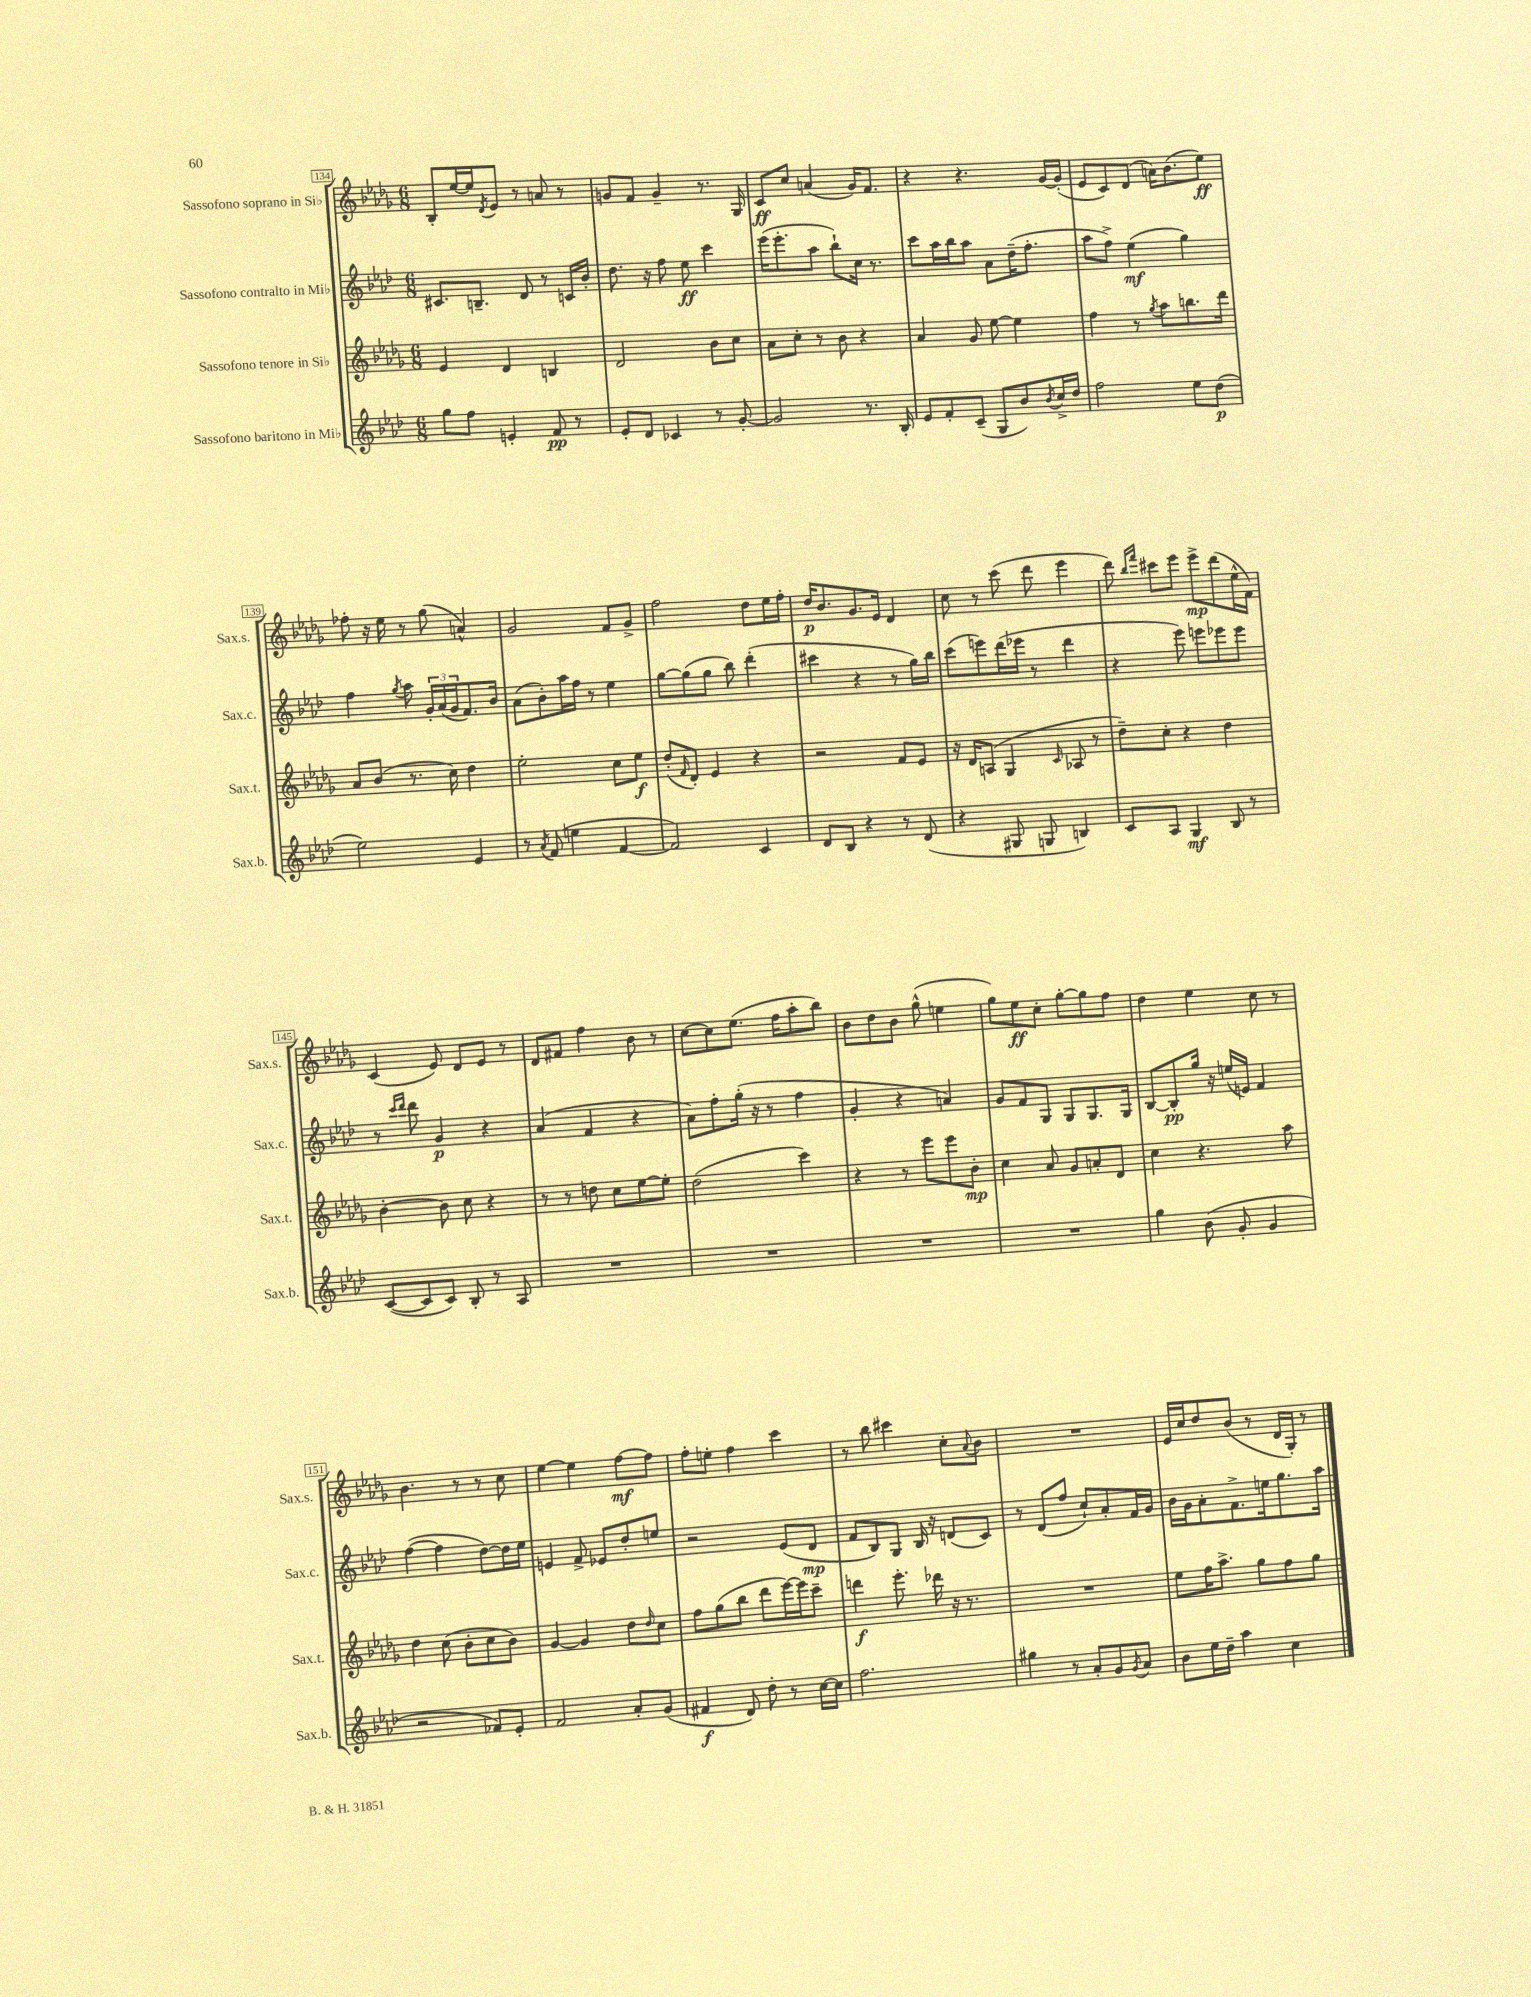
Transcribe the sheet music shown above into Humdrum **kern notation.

**kern	**dynam	**kern	**dynam	**kern	**dynam	**kern	**dynam
*part4	*part4	*part3	*part3	*part2	*part2	*part1	*part1
*staff4	*staff4	*staff3	*staff3	*staff2	*staff2	*staff1	*staff1
*I"Sassofono baritono in Mi♭	*	*I"Sassofono tenore in Si♭	*	*I"Sassofono contralto in Mi♭	*	*I"Sassofono soprano in Si♭	*
*I'Sax.b.	*	*I'Sax.t.	*	*I'Sax.c.	*	*I'Sax.s.	*
*clefG2	*	*clefG2	*	*clefG2	*	*clefG2	*
*k[b-e-a-d-]	*	*k[b-e-a-d-g-]	*	*k[b-e-a-d-]	*	*k[b-e-a-d-g-]	*
*M6/8	*	*M6/8	*	*M6/8	*	*M6/8	*
=134	=134	=134	=134	=134	=134	=134	=134
8gg\L	.	4e-/	.	8.c#X/L	.	8B-'/L	.
8ff\J	.	.	.	.	.	[16ee-/L	.
.	.	.	.	8.Bn~/J	.	16ee-/J]	.
.	.	.	.	.	.	8qd-/	.
4en'/	.	4d-/	.	.	.	8e-/J	.
.	.	.	.	8d-/	.	8r	.
8f/	pp	4Bn/	.	8r	.	8an/	.
8r	.	.	.	16cn/LL	.	8r	.
.	.	.	.	16b-'/JJ	.	.	.
=135	=135	=135	=135	=135	=135	=135	=135
8e-'/L	.	2d-/	.	8.dd-\	.	8gn/L	.
8d-/J	.	.	.	.	.	8f/J	.
.	.	.	.	16r	.	.	.
4c-X/	.	.	.	8ff\	.	4g~/	.
.	.	.	.	8ee-\	ff	.	.
8r	.	8b-\L	.	4ccc\	.	8.r	.
[8g'/	.	8cc\J	.	.	.	.	.
.	.	.	.	.	.	16G-/	.
=136	=136	=136	=136	=136	=136	=136	=136
2g/]	.	8a-\L	.	(16eee-\KL	.	8c/L	ff
.	.	.	.	8.eee-'\	.	.	.
.	.	8cc'\J	.	.	.	8cc/J	.
.	.	8r	.	8aa-\J	.	(4an/	.
.	.	8b-\	.	8bb-`\L)	.	.	.
8.r	.	4r	.	16cc\Jk	.	16g-/KL)	.
.	.	.	.	8.r	.	8.f/J	.
16B-'/	.	.	.	.	.	.	.
=137	=137	=137	=137	=137	=137	=137	=137
8e-/L	.	4a-/	.	8ccc\L	.	4r	.
8f'/	.	.	.	16aa-\L	.	.	.
.	.	.	.	16bb-\J	.	.	.
(8c~/J	.	8g-/	.	8aa-\J	.	4.r	.
8G/L	.	[8ee-\	.	8a-\L	.	.	.
8b-/)	.	4ee-\]	.	(16dd-~\K	.	.	.
.	.	.	.	8.ff'\J	.	.	.
8qb-/	.	.	.	.	.	.	.
16cc^/L	.	.	.	.	.	[16g-/LL	.
16dd-/JJ	.	.	.	.	.	(16g-'/JJ]	.
=138	=138	=138	=138	=138	=138	=138	=138
2ff\	.	4ff\	.	8aa-\L	.	8e-/L	.
.	.	.	.	8ff^\J)	.	8c/)	.
.	.	8r	.	(4ee-\	mf	(8d-/J	.
.	.	8qgg-/	.	.	.	.	.
.	.	8aa-\L	.	.	.	16an\KL)	.
.	.	.	.	.	.	(8.b-\	.
8ee-\L	.	8.bbn\	.	4gg\)	.	.	.
(8dd-\J	p	.	.	.	.	8ee-\J)	ff
.	.	16ddd-\Jk	.	.	.	.	.
!!LO:LB:g=z
=139	=139	=139	=139	=139	=139	=139	=139
2ee-\)	.	8a-/L	.	4ff\	.	8ff-X'\	.
.	.	(8b-/J	.	.	.	16r	.
.	.	.	.	.	.	16ee-\	.
.	.	.	.	8qgg/	.	.	.
.	.	8.r	.	8aa-\	.	8r	.
.	.	.	.	24g'/LL	.	(8gg-\	.
.	.	.	.	(24a-/	.	.	.
.	.	16cc\)	.	.	.	.	.
.	.	.	.	24g/J	.	.	.
4e-/	.	4dd-\	.	8.f/)	.	4an^^/)	.
.	.	.	.	16b-/Jk	.	.	.
=140	=140	=140	=140	=140	=140	=140	=140
8r	.	2ee-'\	.	(8a-\L	.	2g-/	.
8qa-/	.	.	.	.	.	.	.
(8f/	.	.	.	8b-'\)	.	.	.
4een\	.	.	.	16aa-\L	.	.	.
.	.	.	.	16ff\JJ	.	.	.
.	.	.	.	8r	.	.	.
[4f/	.	8cc\L	.	4ee-\	.	8f/L	.
.	.	8ee-\J	f	.	.	8g-^/J	.
=141	=141	=141	=141	=141	=141	=141	=141
2f/])	.	(8dd-'/L	.	[8gg\L	.	2ff\	.
.	.	16qqf/	.	.	.	.	.
.	.	8d-'/J)	.	(8gg\]	.	.	.
.	.	4e-/	.	8gg\J	.	.	.
.	.	.	.	8bb-\)	.	.	.
4c/	.	4r	.	(4ddd-'\	.	8dd-\L	.
.	.	.	.	.	.	16ee-\L	.
.	.	.	.	.	.	16ff'\JJ	.
=142	=142	=142	=142	=142	=142	=142	=142
8d-/L	.	2r	.	4ccc#X\	.	16dd-/KL	p
.	.	.	.	.	.	8.b-/	.
8B-/J	.	.	.	.	.	.	.
4r	.	.	.	4r	.	8.g-/	.
.	.	.	.	.	.	16e-/Jk	.
8r	.	8f/L	.	8r	.	4d-/	.
(8d-/	.	8e-/J	.	16gg\LL)	.	.	.
.	.	.	.	16bb-\JJ	.	.	.
=143	=143	=143	=143	=143	=143	=143	=143
4r	.	16r	.	(8ccc\L	.	8cc\	.
.	.	16d-/KL	.	.	.	.	.
.	.	(8An/J	.	8eeen\)	.	8r	.
8G#X/	.	4G-/	.	(16ddd-\L	.	(8ccc\	.
.	.	.	.	16eee-X\JJ	.	.	.
8Gn/	.	.	.	8r	.	8ddd-\	.
.	.	16qqc/	.	.	.	.	.
4Bn/)	.	8A-X/	.	4ddd-\	.	4eee-\	.
.	.	8r	.	.	.	.	.
=144	=144	=144	=144	=144	=144	=144	=144
8c/L	.	8dd-~\L)	.	4r	.	8ddd-\)	.
.	.	.	.	.	.	16qqbb-/LL	.
.	.	.	.	.	.	16qqfff/JJ	.
8A-/J	.	8cc'\J	.	.	.	8ccc#X\L	.
4G/	mf	4r	.	8eee-\)	.	8eee-\J	.
.	.	.	.	8eeen\L	.	8eee-^\L	mp
8B-/	.	4dd-\	.	8eee-X\	.	(8ddd-\	.
8r	.	.	.	8eee-\J	.	16ee-^^\L	.
.	.	.	.	.	.	16f\JJ)	.
!!LO:LB:g=z
=145	=145	=145	=145	=145	=145	=145	=145
([8c/L	.	[4b-'\	.	8r	.	(4c/	.
.	.	.	.	16qqccc/LL	.	.	.
.	.	.	.	16qqddd-/JJ	.	.	.
8c/]	.	.	.	8ddd-\	.	.	.
8c/J)	.	8b-\]	.	4g/	p	8e-/)	.
8B-'/	.	8cc\	.	.	.	8d-/L	.
8r	.	4r	.	4r	.	8e-/J	.
8A-/	.	.	.	.	.	8r	.
=146	=146	=146	=146	=146	=146	=146	=146
2.r	.	8r	.	(4a-/	.	8d-/L	.
.	.	8r	.	.	.	8f#X/J	.
.	.	8ddn\	.	4f/	.	4ff\	.
.	.	8cc\L	.	.	.	.	.
.	.	[8ee-\	.	4r	.	8b-\	.
.	.	8ee-'\J]	.	.	.	8r	.
=147	=147	=147	=147	=147	=147	=147	=147
2.r	.	(2dd-\	.	8a-\L)	.	[8cc\L	.
.	.	.	.	8ff'\	.	8cc\]	.
.	.	.	.	(16gg'\Jk	.	(8.ee-\J	.
.	.	.	.	16r	.	.	.
.	.	.	.	8r	.	.	.
.	.	.	.	.	.	16ff\KL	.
.	.	4ccc\)	.	4ff\	.	8aa-'\	.
.	.	.	.	.	.	8bb-\J)	.
=148	=148	=148	=148	=148	=148	=148	=148
2.r	.	4r	.	4g'/	.	8b-\L	.
.	.	.	.	.	.	8dd-\	.
.	.	8r	.	4r	.	8b-\J	.
.	.	8eee-\L	.	.	.	(8gg-^^\	.
.	.	8eee-\	.	4an/)	.	4een\	.
.	.	8b-'\J	mp	.	.	.	.
=149	=149	=149	=149	=149	=149	=149	=149
2.r	.	4cc\	.	8g/L	.	8gg-\L)	.
.	.	.	.	8f/	.	8ee-\	ff
.	.	8a-/	.	8G/J	.	8cc'\J	.
.	.	8g-/L	.	8G/L	.	[8gg-'\L	.
.	.	8an'/	.	8.G/	.	8gg-\]	.
.	.	8d-/J	.	.	.	8ff\J	.
.	.	.	.	16G/Jk	.	.	.
=150	=150	=150	=150	=150	=150	=150	=150
4gg\	.	4cc\	.	[8B-/L	.	4dd-\	.
.	.	.	.	8B-'/]	pp	.	.
(8b-\	.	4.r	.	16gg/Jk	.	4ee-\	.
.	.	.	.	16r	.	.	.
8g'/	.	.	.	(16een/LL	.	.	.
.	.	.	.	16en/JJ)	.	.	.
4g/	.	.	.	4f/	.	8cc\	.
.	.	8aa-\	.	.	.	8r	.
!!LO:LB:g=z
=151	=151	=151	=151	=151	=151	=151	=151
2r	.	4dd-\	.	([4ff\	.	4.b-\	.
.	.	(8cc\	.	4ff\]	.	.	.
.	.	8b-'\L	.	.	.	8r	.
8f-X/L)	.	8cc\	.	[8dd-\L)	.	8r	.
8e-'/J	.	8b-\J)	.	16dd-\L]	.	8cc\	.
.	.	.	.	16ee-\JJ	.	.	.
=152	=152	=152	=152	=152	=152	=152	=152
2f/	.	[4g-/	.	4en/	.	[4ee-\	.
.	.	4g-/]	.	8f^/	.	4ee-\]	.
.	.	.	.	8e-X/L	.	.	.
8a-'/L	.	8dd-\L	.	8dd-'/	.	[8ff\L	mf
.	.	16qqdd-/	.	.	.	.	.
(8g/J	.	8cc\J	.	8een/J	.	8ff\J]	.
=153	=153	=153	=153	=153	=153	=153	=153
4f#X/	f	8ff\L	.	2r	.	8ff'\L	.
.	.	(8gg-\	.	.	.	8een'\J	.
8d-/)	.	8bb-\J	.	.	.	4ff\	.
8dd-'\	.	8ddd-\L	.	.	.	.	.
8r	.	[16eee-\L)	.	(8e-/L	.	4ccc\	.
.	.	16eee-\J]	.	.	.	.	.
[16cc\LL	.	8ccc~\J	.	8d-/J	mp	.	.
16cc\JJ]	.	.	.	.	.	.	.
=154	=154	=154	=154	=154	=154	=154	=154
2.ff\	.	4dddn\	f	8f/L	.	8r	.
.	.	.	.	8B-/)	.	8bb-\	.
.	.	8.eee-'\	.	8G/J	.	4ccc#X\	.
.	.	.	.	16B-/	.	.	.
.	.	16ddd-X\	.	16r	.	.	.
.	.	16r	.	(8dn/L	.	8cc'\L	.
.	.	8.r	.	.	.	.	.
.	.	.	.	.	.	8qqa-/	.
.	.	.	.	8c/J)	.	8b-\J	.
=155	=155	=155	=155	=155	=155	=155	=155
4gg#X\	.	2.r	.	8r	.	2.r	.
.	.	.	.	(8d-/L	.	.	.
8r	.	.	.	8ff/J	.	.	.
8a-'/L	.	.	.	8cc`/L)	.	.	.
8g/	.	.	.	8a-'/	.	.	.
8qg/	.	.	.	.	.	.	.
8a-/J	.	.	.	16f/L	.	.	.
.	.	.	.	16g/JJ	.	.	.
=156	=156	=156	=156	=156	=156	=156	=156
8b-\L	.	8ee-\L	.	16b-\LL	.	16e-/LL	.
.	.	.	.	16g\J	.	16cc/J	.
16ee-\L	.	16ff\K	.	8a-'\	.	8dd-/	.
16dd-~\JJ	.	8.aa-^\J	.	.	.	.	.
4aa-\	.	.	.	8.f^\	.	(8b-/J	.
.	.	8gg-\L	.	.	.	8r	.
.	.	.	.	16een\k	.	.	.
4cc\	.	8ff\	.	8.gg\	.	16d-/LL	.
.	.	.	.	.	.	16G-'/JJ)	.
.	.	8gg-\J	.	.	.	8r	.
.	.	.	.	16aa-\Jk	.	.	.
==	==	==	==	==	==	==	==
*-	*-	*-	*-	*-	*-	*-	*-
